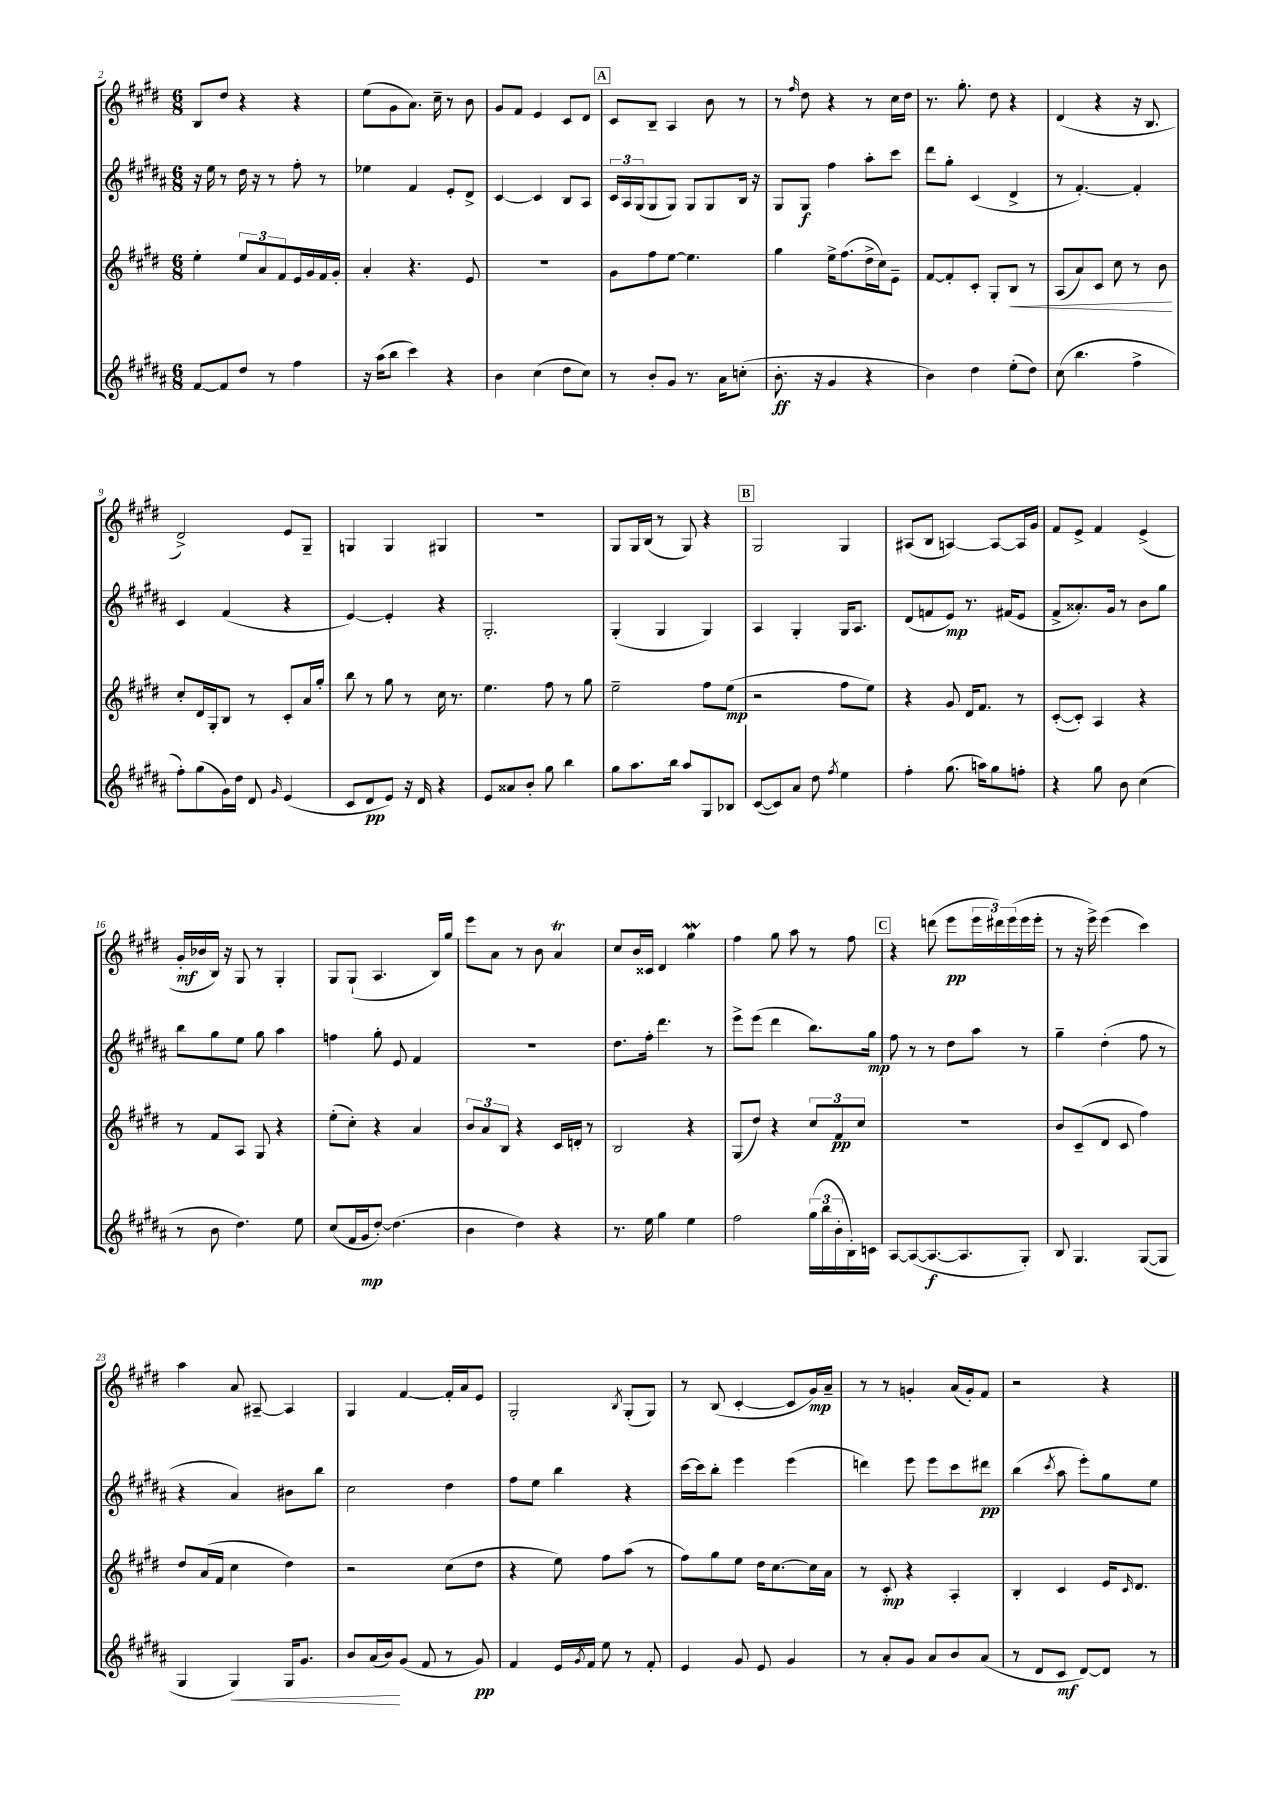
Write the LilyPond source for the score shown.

<<
\new StaffGroup <<
\new Staff = "s0" {
    \clef treble \key e \major \numericTimeSignature \time 6/8
    b8 dis''8 r4 r4 |
    e''8( gis'8 a'8.) cis''16-- r8 b'8 |
    gis'8 fis'8 e'4 cis'8 dis'8 |
    \mark \markup { \box "A" } cis'8 b8-- a4 b'8 r8 |
    r8 \grace { fis''16 } dis''8 r4 r8 cis''16 dis''16 |
    r8. gis''8.-. dis''8 r4 |
    dis'4( r4 r16 b8. |
    dis'2->) e'8 gis8-- |
    g4 g4 gis4 |
    R2. |
    gis8 gis16 b16( r8 gis8) r4 |
    \mark \markup { \box "B" } gis2 gis4 |
    ais8( b8 a4~) a8~ a16 gis'16 |
    fis'8 e'8-> fis'4 e'4->( |
    gis'16-.\mf bes'16 b16) r16 gis8 r8 gis4-. |
    gis8 gis8-!( a4. b16) gis''16 |
    e'''8 a'8 r8 b'8 a'4\trill |
    cis''8 b'16 cisis'16 dis'4 gis''4\mordent |
    fis''4 gis''8 a''8 r8 fis''8 |
    \mark \markup { \box "C" } r4 d'''8( e'''8\pp \tuplet 3/2 { e'''16 dis'''16) e'''16( } e'''16 e'''16-. |
    r8 r16 e'''16->) e'''4( cis'''4) |
    a''4 a'8 ais8~-- ais4 |
    gis4 fis'4~ fis'16-. a'16 e'8 |
    gis2-. \acciaccatura { b8 } gis8-.( gis8) |
    r8 b8( cis'4~-. cis'8 gis'16\mp) a'16-- |
    r8 r8 g'4-. a'16( g'16-.) fis'8 |
    r2 r4 \bar "|." |
}
\new Staff = "s1" {
    \clef treble \key b \major \numericTimeSignature \time 6/8
    r16 e''16 r8 dis''16 r16 r8 fis''8-. r8 |
    ees''4 fis'4 e'8-. dis'8-> |
    cis'4~ cis'4 b8 ais8 |
    \mark \markup { \box "A" } \tuplet 3/2 { cis'16 ais16 gis16( } gis8 gis8) gis8 gis8 b16 r16 |
    gis8 gis8\f fis''4 ais''8-. cis'''8 |
    dis'''8 gis''8-. cis'4( dis'4-> |
    r8 fis'4.~-.) fis'4-. |
    cis'4 fis'4( r4 |
    e'4~) e'4-. r4 |
    gis2.-. |
    gis4-.( gis4 gis4) |
    \mark \markup { \box "B" } ais4 gis4-. gis16 ais8. |
    dis'8( f'8 e'8\mp) r8. fis'16( e'8 |
    fis'8-> aisis'8.-.) gis'16 r8 b'8 gis''8 |
    b''8 gis''8 e''8 gis''8 ais''4 |
    f''4 gis''8-. e'8 fis'4 |
    R2. |
    dis''8. fis''16-. dis'''4. r8 |
    e'''8-> e'''8( dis'''4 b''8.) gis''16\mp |
    \mark \markup { \box "C" } fis''8 r8 r8 dis''8 ais''8 r8 |
    gis''4-- dis''4-.( fis''8 r8 |
    r4 ais'4) bis'8 b''8 |
    cis''2 dis''4 |
    fis''8 e''8 b''4 r4 |
    cis'''16~ cis'''16 b''8-. e'''4 e'''4( |
    d'''4) e'''8 e'''8 cis'''8 dis'''8\pp |
    b''4( \acciaccatura { cis'''8 } ais''8 e'''8-.) gis''8 e''8 \bar "|." |
}
\new Staff = "s2" {
    \clef treble \key e \major \numericTimeSignature \time 6/8
    e''4-. \tuplet 3/2 { e''8 a'8 fis'8 } e'16 gis'16 fis'16 gis'16-. |
    a'4-. r4. e'8 |
    R2. |
    \mark \markup { \box "A" } gis'8 fis''8 e''8~ e''4. |
    gis''4 e''16-> fis''8.( dis''16-> cis''16) e'8-- |
    fis'8~ fis'8-. cis'8-. gis8-. b8\< r8 |
    a8( a'8) cis'8 cis''8 r8 b'8\! |
    cis''8-. dis'16 gis16-. b8 r8 cis'8-. a'16 gis''16-. |
    b''8 r8 gis''8 r8 cis''16 r8. |
    e''4. fis''8 r8 gis''8 |
    e''2-- fis''8 e''8\mp( |
    \mark \markup { \box "B" } r2 fis''8 e''8) |
    r4 gis'8 dis'16 fis'8. r8 |
    cis'8~-.( cis'8-.) a4 r4 |
    r8 fis'8 a8 gis8 r4 |
    e''8-.( cis''8-.) r4 a'4 |
    \tuplet 3/2 { b'8 a'8 b8 } r4 cis'16 d'16-. r8 |
    b2 r4 |
    gis8( dis''8) r4 \tuplet 3/2 { cis''8 fis'8\pp cis''8 } |
    \mark \markup { \box "C" } R2. |
    b'8 cis'8--( dis'8 cis'8 fis''4) |
    dis''8 a'16( fis'16 cis''4 dis''4) |
    r2 cis''8( dis''8 |
    r4 e''8) fis''8 a''8( r8 |
    fis''8) gis''8 e''8 dis''16 cis''8.~ cis''16 a'16 |
    r8 cis'8-.\mp r4 a4-. |
    b4-. cis'4 e'16 \grace { cis'16 } dis'8. \bar "|." |
}
\new Staff = "s3" {
    \clef treble \key b \major \numericTimeSignature \time 6/8
    fis'8~ fis'8 dis''8 r8 fis''4 |
    r16 ais''16( b''8 cis'''4) r4 |
    b'4 cis''4( dis''8 cis''8) |
    \mark \markup { \box "A" } r8 b'8-. gis'8 r8. ais'16 c''8-.( |
    b'8.-.\ff r16 gis'4 r4 |
    b'4) dis''4 e''8-.( dis''8) |
    cis''8( b''4. fis''4-> |
    fis''8-.) gis''8( gis'16) dis''16 dis'8 \grace { gis'16 } e'4( |
    cis'8 dis'8\pp e'8) r16 dis'16 r4 |
    e'8 aisis'8 b'8-. gis''8 b''4 |
    gis''8 ais''8. b''16 ais''8 gis8 bes8 |
    \mark \markup { \box "B" } cis'8~( cis'8) ais'8 dis''8 \acciaccatura { fis''8 } e''4 |
    fis''4-. gis''8.( a''16) gis''8 f''8-. |
    r4 gis''8 b'8 cis''4( |
    r8 b'8 dis''4.) e''8 |
    cis''8( fis'16 gis'16\mp dis''8~-.) dis''4.( |
    b'4 dis''4) r4 |
    r8. e''16 gis''4 e''4 |
    fis''2 \tuplet 3/2 { gis''16( b''16 b'16-. } b16-.) c'16 |
    \mark \markup { \box "C" } ais8~ ais8~( ais8.~\f ais8. gis8-.) |
    b8 gis4. gis8~( gis8 |
    gis4 gis4\<) gis16 gis'8. |
    b'8 ais'16( b'16\!) gis'8( fis'8 r8 gis'8\pp) |
    fis'4 e'16 \acciaccatura { gis'8 } fis'16 e''8 r8 fis'8-. |
    e'4 gis'8 e'8 gis'4 |
    r8 ais'8-. gis'8 ais'8 b'8 ais'8( |
    r8 dis'8 cis'8\mf dis'8~) dis'8 r8 \bar "|." |
}
>>
>>
\layout { \context { \Score currentBarNumber = #2 } }
